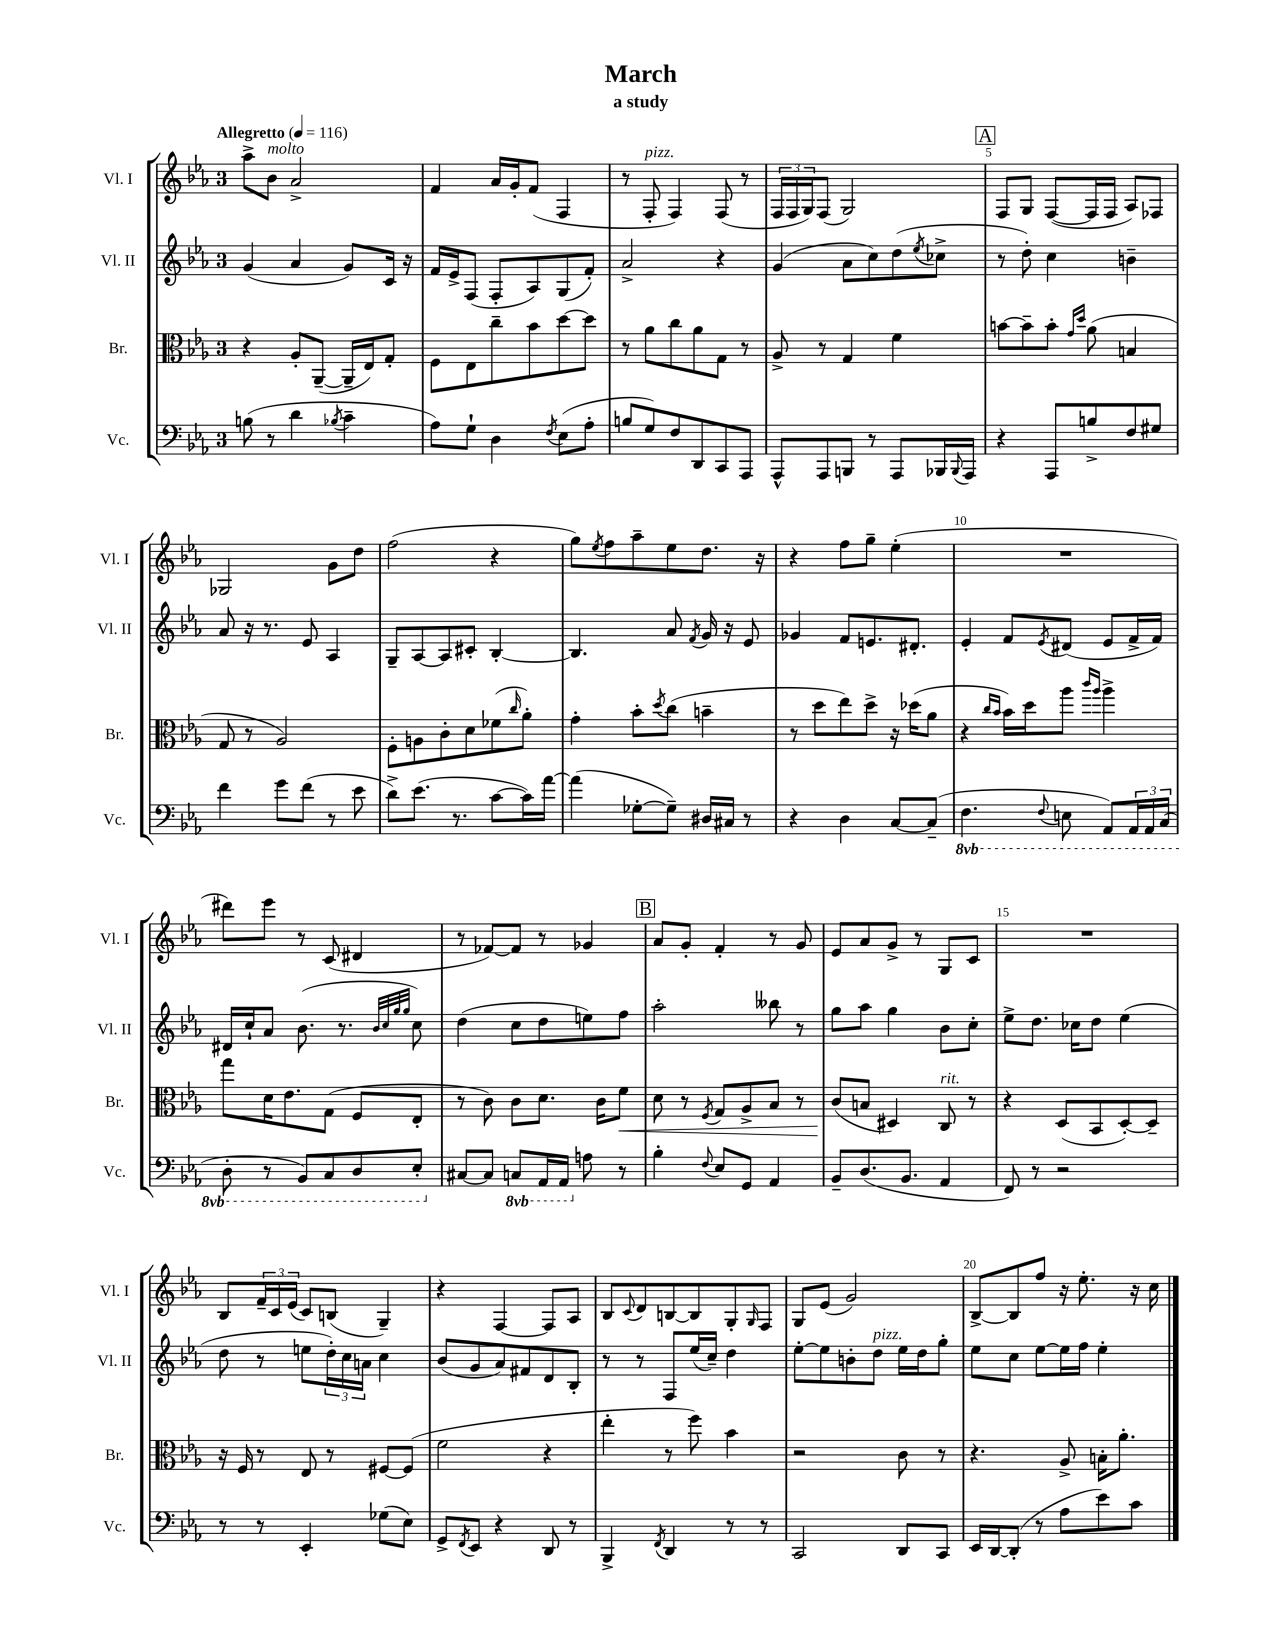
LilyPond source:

\header { title = "March" subtitle = "a study" }
<<
\new StaffGroup <<
\new Staff = "s0" \with { instrumentName = "Vl. I" shortInstrumentName = "Vl. I" } {
    \clef treble \key ees \major \once \override Staff.TimeSignature.style = #'single-digit \time 3/4 \tempo "Allegretto" 4 = 116
    aes''8-> bes'8^\markup { \italic "molto" } aes'2-> |
    f'4 aes'16 g'16-. f'8( f4 |
    r8 f8-.^\markup { \italic "pizz." } f4) f8( r8 |
    \tuplet 3/2 { f16 f16 g16) } f8( g2) |
    \mark \markup { \box "A" } f8 g8 f8~( f16 f16 aes8) fes8 |
    ges2 g'8 d''8 |
    f''2( r4 |
    g''8) \acciaccatura { ees''8 } f''8 aes''8-- ees''8 d''8. r16 |
    r4 f''8 g''8-- ees''4-.( |
    R2. |
    dis'''8) ees'''8 r8 c'8( dis'4 |
    r8 fes'8~) fes'8 r8 ges'4 |
    \mark \markup { \box "B" } aes'8 g'8-. f'4-. r8 g'8 |
    ees'8 aes'8 g'8-> r8 g8 c'8 |
    R2. |
    bes8 \tuplet 3/2 { f'16-- c'16 ees'16( } c'8) b8( g4--) |
    r4 f4~ f8 aes8 |
    bes8 \appoggiatura { c'8 } d'8 b8~ b8 g8-. \grace { g16 } f8 |
    g8 ees'8( g'2) |
    bes8~-> bes8 f''8 r16 ees''8.-. r16 c''16 \bar "|." |
}
\new Staff = "s1" \with { instrumentName = "Vl. II" shortInstrumentName = "Vl. II" } {
    \clef treble \key ees \major \once \override Staff.TimeSignature.style = #'single-digit \time 3/4
    g'4( aes'4 g'8) c'16 r16 |
    f'16 ees'16-> f8( f8-. aes8) g8( f'8-.) |
    aes'2-> r4 |
    g'4( aes'8 c''8) d''8( \acciaccatura { ees''8 } ces''8-> |
    \mark \markup { \box "A" } r8 d''8-.) c''4 b'4-- |
    aes'8 r16 r8. ees'8 aes4 |
    g8-- aes8~ aes8 cis'8-. bes4~-. |
    bes4. aes'8 \acciaccatura { f'8 } g'16 r16 ees'8 |
    ges'4 f'8 e'8. dis'8.-. |
    ees'4-. f'8 \acciaccatura { ees'8 } dis'8( ees'8 f'16-> f'16) |
    dis'16 c''16-! aes'8 bes'8.( r8. \grace { bes'32 c''32 g''32 g''32 } c''8) |
    d''4( c''8 d''8 e''8) f''8 |
    \mark \markup { \box "B" } aes''2-. beses''8 r8 |
    g''8 aes''8 g''4 bes'8 c''8-. |
    ees''8-> d''8. ces''16 d''8 ees''4( |
    d''8 r8 e''8 \tuplet 3/2 { d''16-.) c''16 a'16 } c''4 |
    bes'8( g'8 aes'8) fis'8 d'8 bes8-. |
    r8 r8 f8 ees''16( c''16--) d''4 |
    ees''8~-. ees''8 b'8-. d''8^\markup { \italic "pizz." } ees''16 d''16 g''8-. |
    ees''8 c''8 ees''8~ ees''16 f''16 ees''4-. \bar "|." |
}
\new Staff = "s2" \with { instrumentName = "Br." shortInstrumentName = "Br." } {
    \clef alto \key ees \major \once \override Staff.TimeSignature.style = #'single-digit \time 3/4
    r4 aes8-. aes,8~--( aes,16-- ees16) g8-. |
    f8 ees8 c''8-- bes'8 d''8~ d''8 |
    r8 aes'8 c''8 aes'8 g8 r8 |
    aes8-> r8 g4 f'4 |
    \mark \markup { \box "A" } b'8~ b'8-- b'8-. \grace { g'16 d''16 } aes'8( b4 |
    g8 r8 aes2) |
    f8-. a8 c'8-. d'8 fes'8( \grace { c''16 } aes'8-.) |
    g'4-. bes'8-. \acciaccatura { d''8 } c''8( b'4-- |
    r8 d''8 ees''8) d''8-> r16 des''16( aes'8 |
    r4 \grace { c''16 bes'16 } bes'16) d''16 aes''8 \grace { c'''16 aes''16 } aes''4-> |
    g''8 d'16 ees'8. g8( f8 ees8-. |
    r8 c'8) c'8 d'8. c'16 f'8\< |
    \mark \markup { \box "B" } d'8 r8 \acciaccatura { f8 } g8 aes8-> bes8 r8 |
    c'8\!( b8 dis4) c8^\markup { \italic "rit." } r8 |
    r4 d8( bes,8 d8~-.) d8-- |
    r16 f16 r8 ees8 r8 fis8~ fis8( |
    f'2 r4 |
    ees''4-. r8 f''8) bes'4 |
    r2 c'8 r8 |
    r4. aes8-> b16-. aes'8.-. \bar "|." |
}
\new Staff = "s3" \with { instrumentName = "Vc." shortInstrumentName = "Vc." } {
    \clef bass \key ees \major \once \override Staff.TimeSignature.style = #'single-digit \time 3/4 \set Staff.ottavationMarkups = #ottavation-simple-ordinals
    b8( r8 d'4 \acciaccatura { bes8 } c'4-- |
    aes8) g8-! d4 \acciaccatura { f8 } ees8( aes8-. |
    b8 g8) f8 d,8 c,8 aes,,8 |
    aes,,8-^ aes,,8 b,,8 r8 aes,,8 bes,,16 \appoggiatura { bes,,8 } aes,,16 |
    \mark \markup { \box "A" } r4 aes,,8 b8-> f8 gis8 |
    f'4 g'8 f'8( r8 ees'8 |
    d'8->) ees'8.( r8. c'8~ c'16) aes'16~ |
    aes'4( ges8~-. ges8--) dis16 cis16 r8 |
    r4 d4 c8~ c8--( |
    \ottava #-1 f,4. \appoggiatura { f,8 } e,8 aes,,8) \tuplet 3/2 { aes,,16 aes,,16 c,16( } |
    d,8-. r8 bes,,8) c,8 d,8 ees,8-. \ottava #0 |
    cis8~ cis8 \ottava #-1 c,!8 aes,,16 aes,,16 \ottava #0 a8 r8 |
    \mark \markup { \box "B" } bes4-. \appoggiatura { f8 } ees8 g,8 aes,4 |
    bes,8-- d8.( bes,8. aes,4 |
    f,8) r8 r2 |
    r8 r8 ees,4-. ges8( ees8) |
    g,8-> \acciaccatura { f,8 } ees,8 r4 d,8 r8 |
    bes,,4-> \acciaccatura { f,8 } d,4 r8 r8 |
    c,2 d,8 c,8 |
    ees,16 d,16~ d,8-.( r8 aes8 ees'8) c'8 \bar "|." |
}
>>
>>
\layout { \context { \Score \override BarNumber.break-visibility = ##(#f #t #t) barNumberVisibility = #(every-nth-bar-number-visible 5) } }
